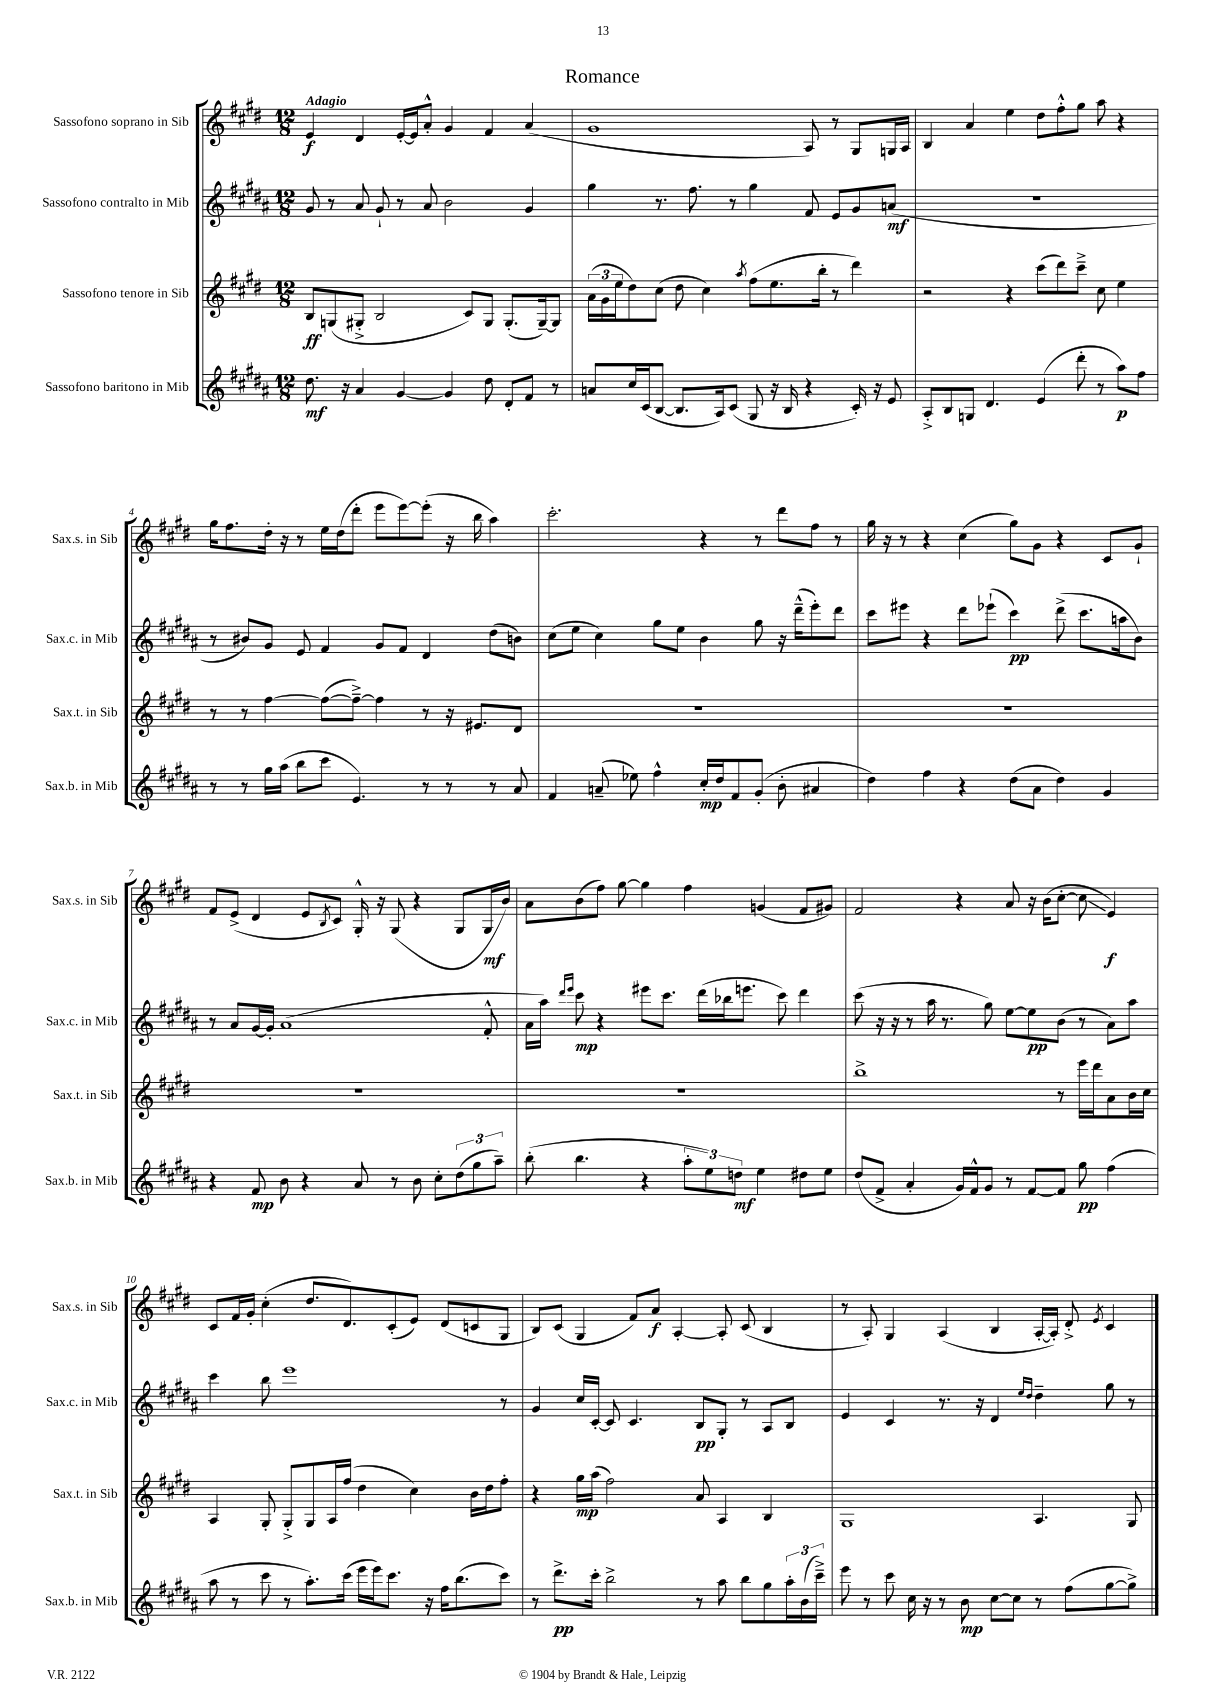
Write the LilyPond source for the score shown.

\header { title = "Romance" }
<<
\new StaffGroup <<
\new Staff = "s0" \with { instrumentName = "Sassofono soprano in Sib" shortInstrumentName = "Sax.s. in Sib" } {
    \clef treble \key e \major \numericTimeSignature \time 12/8 \tempo "Adagio"
    e'4\f dis'4 e'16~-. e'16 a'8-.-^ gis'4 fis'4 a'4( |
    gis'1 a8) r8 gis8 g16 a16 |
    b4 a'4 e''4 dis''8 fis''8-.-^ gis''8 a''8 r4 |
    gis''16 fis''8. dis''16-. r16 r8 e''16 dis''16( dis'''8-. e'''8 e'''8~) e'''8-.( r16 b''16 a''4) |
    cis'''2.-. r4 r8 dis'''8 fis''8 r8 |
    gis''16 r16 r8 r4 cis''4( gis''8) gis'8 r4 cis'8 gis'8-! |
    fis'8 e'8->( dis'4 e'8 \acciaccatura { b8 } cis'8) gis16-.-^ r16 gis8( r4 gis8 gis16\mf b'16) |
    a'8 b'8( fis''8) gis''8~ gis''4 fis''4 g'4( fis'8 gis'8) |
    fis'2 r4 a'8 r16 b'16( cis''8~-. cis''8\glissando e'4\f) |
    cis'8 fis'16 gis'16-. cis''4-.( dis''8. dis'8.) cis'8-.( e'8) dis'8( c'8 gis8 |
    b8) cis'8( gis4 fis'8) a'8\f a4~-. a8-. cis'8( b4 |
    r8 a8-.) gis4 a4( b4 a16~-. a16-.) dis'8-.-> \acciaccatura { e'8 } cis'4 \bar "|." |
}
\new Staff = "s1" \with { instrumentName = "Sassofono contralto in Mib" shortInstrumentName = "Sax.c. in Mib" } {
    \clef treble \key b \major \numericTimeSignature \time 12/8
    gis'8 r8 ais'8 gis'8-! r8 ais'8 b'2 gis'4 |
    gis''4 r8. fis''8. r8 gis''4 fis'8 e'8 gis'8 a'8\mf( |
    R1. |
    r8 bis'8) gis'8 e'8 fis'4 gis'8 fis'8 dis'4 dis''8( b'8) |
    cis''8( e''8 cis''4) gis''8 e''8 b'4 gis''8 r16 dis'''16---^( e'''8-.) dis'''8 |
    cis'''8 eis'''8 r4 dis'''8 ees'''8-!( cis'''4\pp) dis'''8->( cis'''8. a''16 b'8) |
    r8 ais'8 gis'16~ gis'16-. ais'1( fis'8-.-^ |
    ais'16 ais''16) \grace { dis'''16 e'''16 } cis'''8\mp r4 eis'''8 cis'''8. dis'''16( bes''16 e'''8. cis'''8) dis'''4 |
    cis'''8( r16 r16 r8 ais''16 r8. gis''8) e''8~ e''8\pp b'8( r8 ais'8) ais''8 |
    cis'''4 b''8 e'''1 r8 |
    gis'4 cis''16 cis'16~-. cis'8 cis'4. b8\pp gis8-. r8 ais8 b8 |
    e'4 cis'4 r8. r16 dis'4 \grace { e''16 dis''16 } dis''4-- gis''8 r8 \bar "|." |
}
\new Staff = "s2" \with { instrumentName = "Sassofono tenore in Sib" shortInstrumentName = "Sax.t. in Sib" } {
    \clef treble \key e \major \numericTimeSignature \time 12/8
    b8\ff g8( gis8-.-> b2 cis'8) gis8 gis8.-.( gis16~--) gis8 |
    \tuplet 3/2 { a'16( gis'16 e''16 } dis''8) cis''8( dis''8 cis''4) \acciaccatura { a''8 } fis''8( e''8. b''16-. r8 dis'''4) |
    r2 r4 cis'''8( dis'''8) cis'''8---> cis''8 e''4 |
    r8 r8 fis''4~ fis''8~( fis''8~--->) fis''4 r8 r16 eis'8. dis'8 |
    R1. |
    R1. |
    R1. |
    R1. |
    b''1-> r8 e'''16 dis'''16 a'8 b'16 cis''16 |
    a4 gis8-. gis8-.-> gis8 a16 fis''16( dis''4 cis''4) b'16 dis''16 fis''8-. |
    r4 gis''16\mp a''16( fis''2) a'8 a4 b4 |
    gis1 a4. gis8 \bar "|." |
}
\new Staff = "s3" \with { instrumentName = "Sassofono baritono in Mib" shortInstrumentName = "Sax.b. in Mib" } {
    \clef treble \key b \major \numericTimeSignature \time 12/8
    dis''8.\mf r16 ais'4 gis'4~ gis'4 dis''8 dis'8-. fis'8 r8 |
    a'8 cis''16 cis'16( b8~ b8. ais16) cis'8( gis8 r16 b16 r4 cis'16-.) r16 e'8 |
    ais8-.-> b8 g8 dis'4. e'4( dis'''8-. r8 ais''8\p) fis''8 |
    r8 r8 gis''16 ais''16( b''8 cis'''8 e'4.) r8 r8 r8 ais'8 |
    fis'4 a'8--( ees''8) fis''4-^ cis''16-.\mp dis''16 fis'8 gis'8-.( b'8-. ais'4 |
    dis''4) fis''4 r4 dis''8( ais'8 dis''4) gis'4 |
    r4 fis'8\mp b'8 r4 ais'8 r8 b'8 cis''8-. \tuplet 3/2 { dis''8( gis''8 ais''8--) } |
    b''8-.( b''4. r4 \tuplet 3/2 { ais''8-. e''8) d''8\mf } e''4 dis''8 e''8 |
    dis''8( fis'8-> ais'4-. gis'16) fis'16-^ gis'8 r8 fis'8~ fis'8 gis''8\pp fis''4( |
    ais''8 r8 cis'''8 r8 ais''8.-.) cis'''16( e'''16 e'''16) cis'''8. r16 fis''16 b''8.( cis'''8) |
    r8 dis'''8.->\pp cis'''16-. b''2-> r8 ais''8 b''8 gis''8 \tuplet 3/2 { ais''16-. b'16( cis'''16--->) } |
    e'''8 r8 cis'''8 cis''16 r16 r8 b'8\mp cis''8~ cis''8 r8 fis''8( gis''8~ gis''8->) \bar "|." |
}
>>
>>
